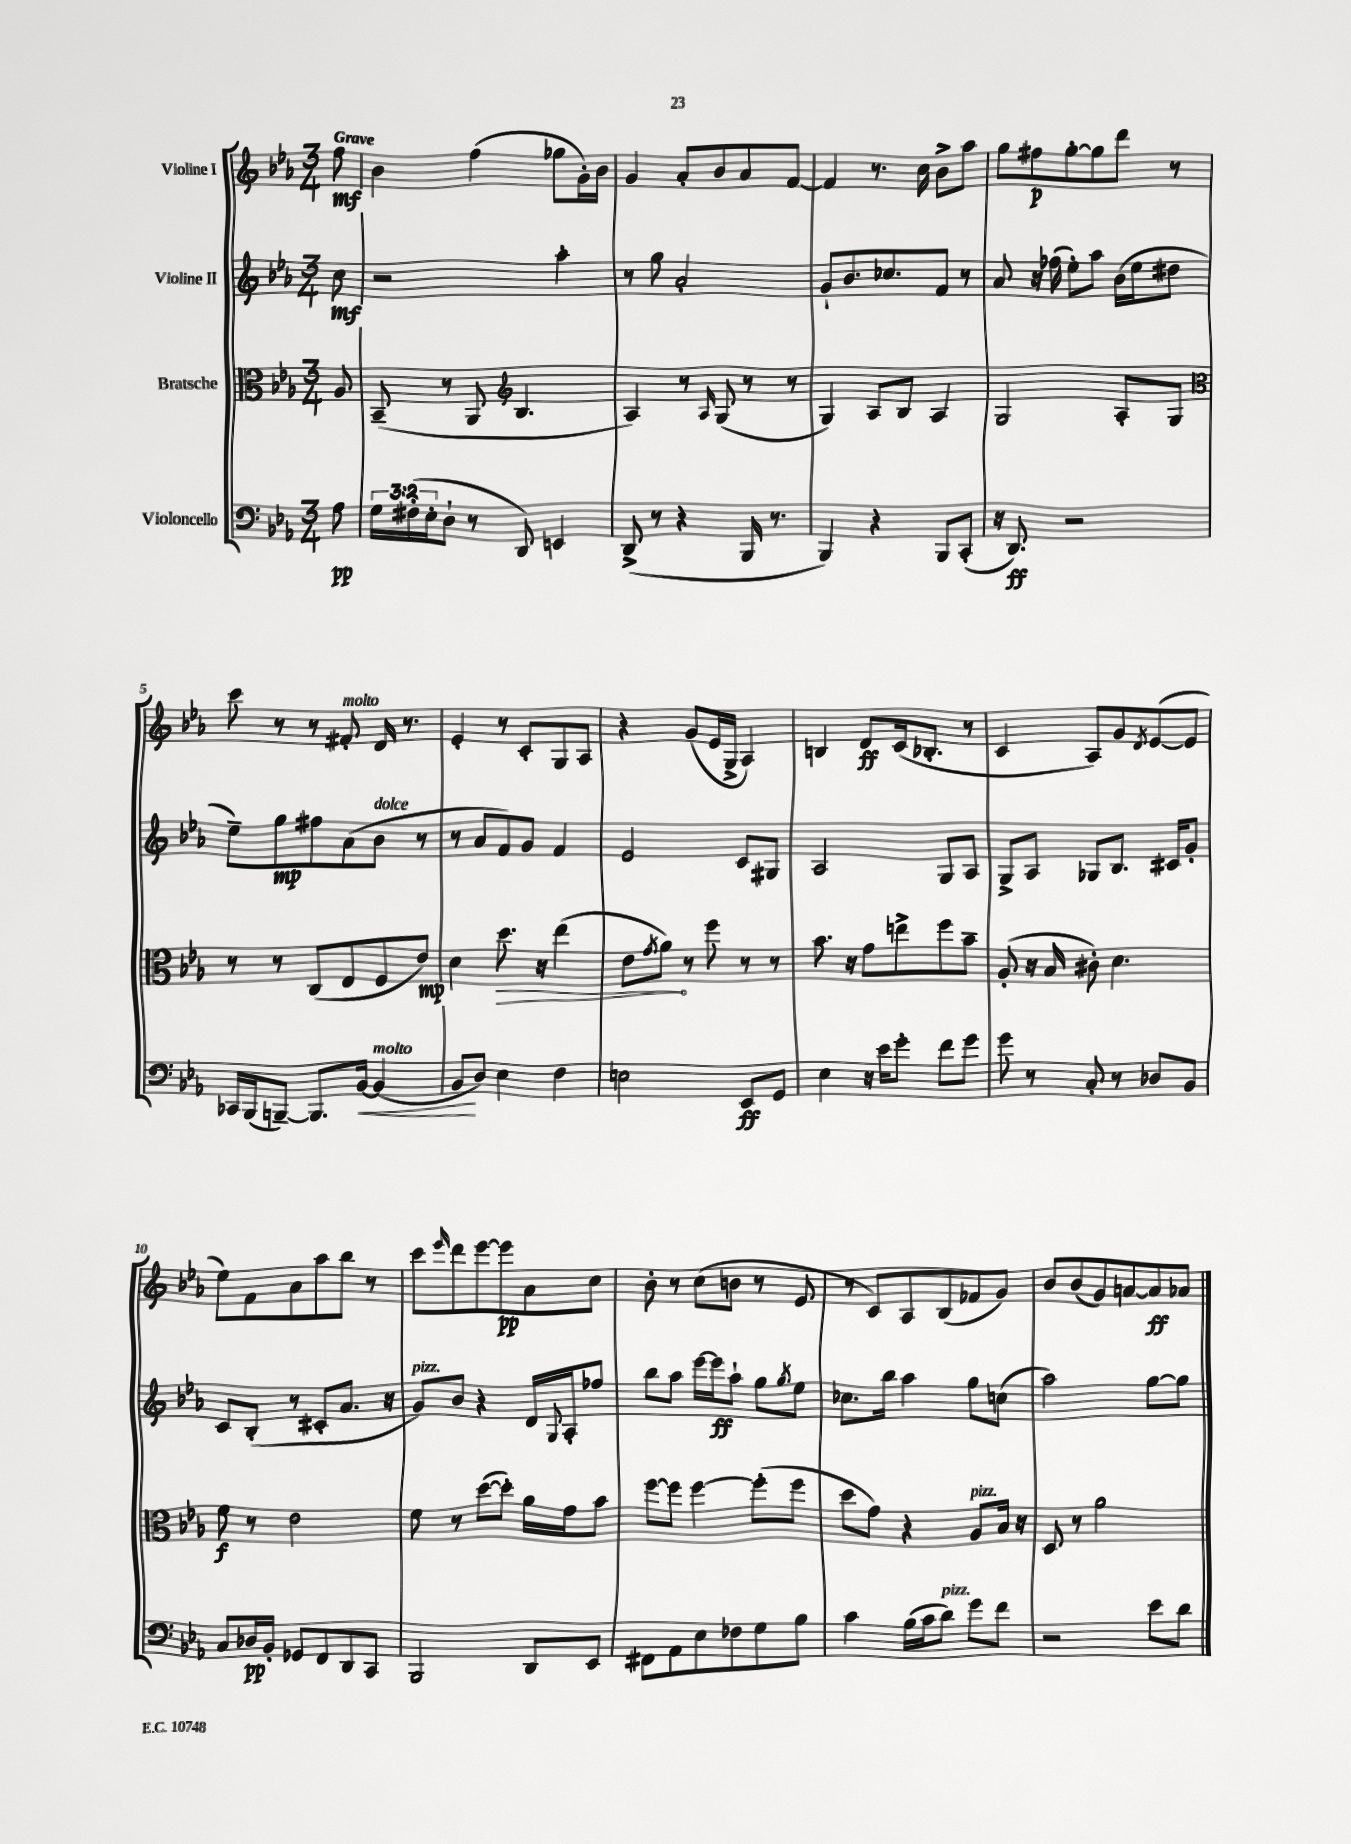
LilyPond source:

<<
\new StaffGroup <<
\new Staff = "s0" \with { instrumentName = "Violine I" } {
    \clef treble \key ees \major \numericTimeSignature \time 3/4 \partial 8 \tempo "Grave"
    f''8\mf |
    bes'4 f''4( ges''8 g'16-.) bes'16 |
    g'4 aes'8-. bes'8 aes'8 f'8~ |
    f'4 r8. c''16 bes'8-> aes''8 |
    g''8 fis''8\p g''8~-. g''8 d'''8 r8 |
    c'''8 r8 r8 fis'8-.^\markup { \italic "molto" } d'16 r8. |
    ees'4-. r8 c'8-. g8 aes8 |
    r4 g'8( ees'16 g16-> aes4) |
    b4 d'8\ff c'16( bes8.-. r8 |
    c'4 aes8) g'8 \acciaccatura { d'8 } ees'8~( ees'8 |
    ees''8) f'8 aes'8 aes''8 bes''8 r8 |
    c'''8 \grace { ees'''16 } d'''8 ees'''8~ ees'''8\pp aes'8 c''8 |
    bes'8-. r8 c''8( b'8 r8 ees'8 |
    r8 c'8) aes8 bes8( fes'8 g'8) |
    bes'8 bes'8( g'8) a'8~ a'8\ff aes'8 \bar "|." |
}
\new Staff = "s1" \with { instrumentName = "Violine II" } {
    \clef treble \key ees \major \numericTimeSignature \time 3/4 \partial 8
    c''8\mf |
    r2 aes''4-. |
    r8 g''8 aes'2-. |
    g'8-! bes'8. ces''8. f'8 r8 |
    aes'8 r16 fes''16( ees''8-.) aes''8 bes'16( ees''16 dis''8 |
    ees''8--) g''8\mp fis''8 aes'8( bes'8^\markup { \italic "dolce" } r8 |
    r8 aes'8 f'8) g'8 f'4 |
    ees'2 c'8 gis8 |
    aes2 g8 aes8 |
    g8-> aes8 ges8 bes8. cis'16 g'8-. |
    c'8 bes8-.( r8 cis'8-. aes'8. r16 |
    g'8^\markup { \italic "pizz." }) bes'8 r4 d'16 \appoggiatura { g8 } aes16-. fes''8 |
    bes''8 aes''8 ees'''16~ ees'''16\ff aes''8-! g''8 \acciaccatura { g''8 } ees''8 |
    ces''8. bes''16 aes''4 g''8 c''8( |
    aes''2) g''8~ g''8 \bar "|." |
}
\new Staff = "s2" \with { instrumentName = "Bratsche" } {
    \clef alto \key ees \major \numericTimeSignature \time 3/4 \partial 8
    aes8 |
    bes,8--( r8 aes,8 \clef treble bes4. |
    aes4) r8 \grace { aes16 } g8( r8 r8 |
    g4) aes8 bes8 aes4 |
    g2 aes8-. g8 |
    \clef alto r8 r8 c8( ees8 f8 ees'8\mp) |
    d'4 \once \override Hairpin.circled-tip = ##t d''8.\> r16 ees''4( |
    ees'8 \acciaccatura { g'8 } aes'8\!) r8 f''8 r8 r8 |
    bes'8. r16 g'8 e''8-> f''8 bes'8-- |
    aes8-.( r16 bes16 cis'8-.) d'4. |
    f'8\f r8 ees'2 |
    f'8 r8 d''8~( d''8-.) aes'16 g'16 bes'8 |
    f''8~ f''8 f''4~ f''8-.( f''8 |
    d''8 g'8) r4 aes8^\markup { \italic "pizz." } bes16 r16 |
    d8 r8 aes'2 \bar "|." |
}
\new Staff = "s3" \with { instrumentName = "Violoncello" } {
    \clef bass \key ees \major \numericTimeSignature \time 3/4 \override Staff.TupletNumber.text = #tuplet-number::calc-fraction-text \partial 8
    aes8\pp |
    \tuplet 3/2 { g16 fis16-.( ees16-. } d8-! r8 d,8) e,4 |
    d,8->( r8 r4 bes,,16 r8. |
    bes,,4) r4 bes,,8 c,8-.( |
    r16 d,8.\ff) r2 |
    ces,16 bes,,16( b,,8~--) b,,8. bes,16~\< bes,4^\markup { \italic "molto" }( |
    bes,8\! d8) ees4 f4 |
    e2 ees,8\ff g,8 |
    ees4 r16 ees'16 g'8-. f'8 g'8 |
    g'8 r8 c8-. r8 des8 bes,8 |
    c8 des16\pp bes,16-. ges,8 f,8 d,8 c,8 |
    bes,,2 d,8 ees,8 |
    fis,8 aes,8 ees8 fes8 g8 bes8 |
    c'4 bes16( c'16 d'8^\markup { \italic "pizz." }) g'8 f'8 |
    r2 ees'8 d'8 \bar "|." |
}
>>
>>
